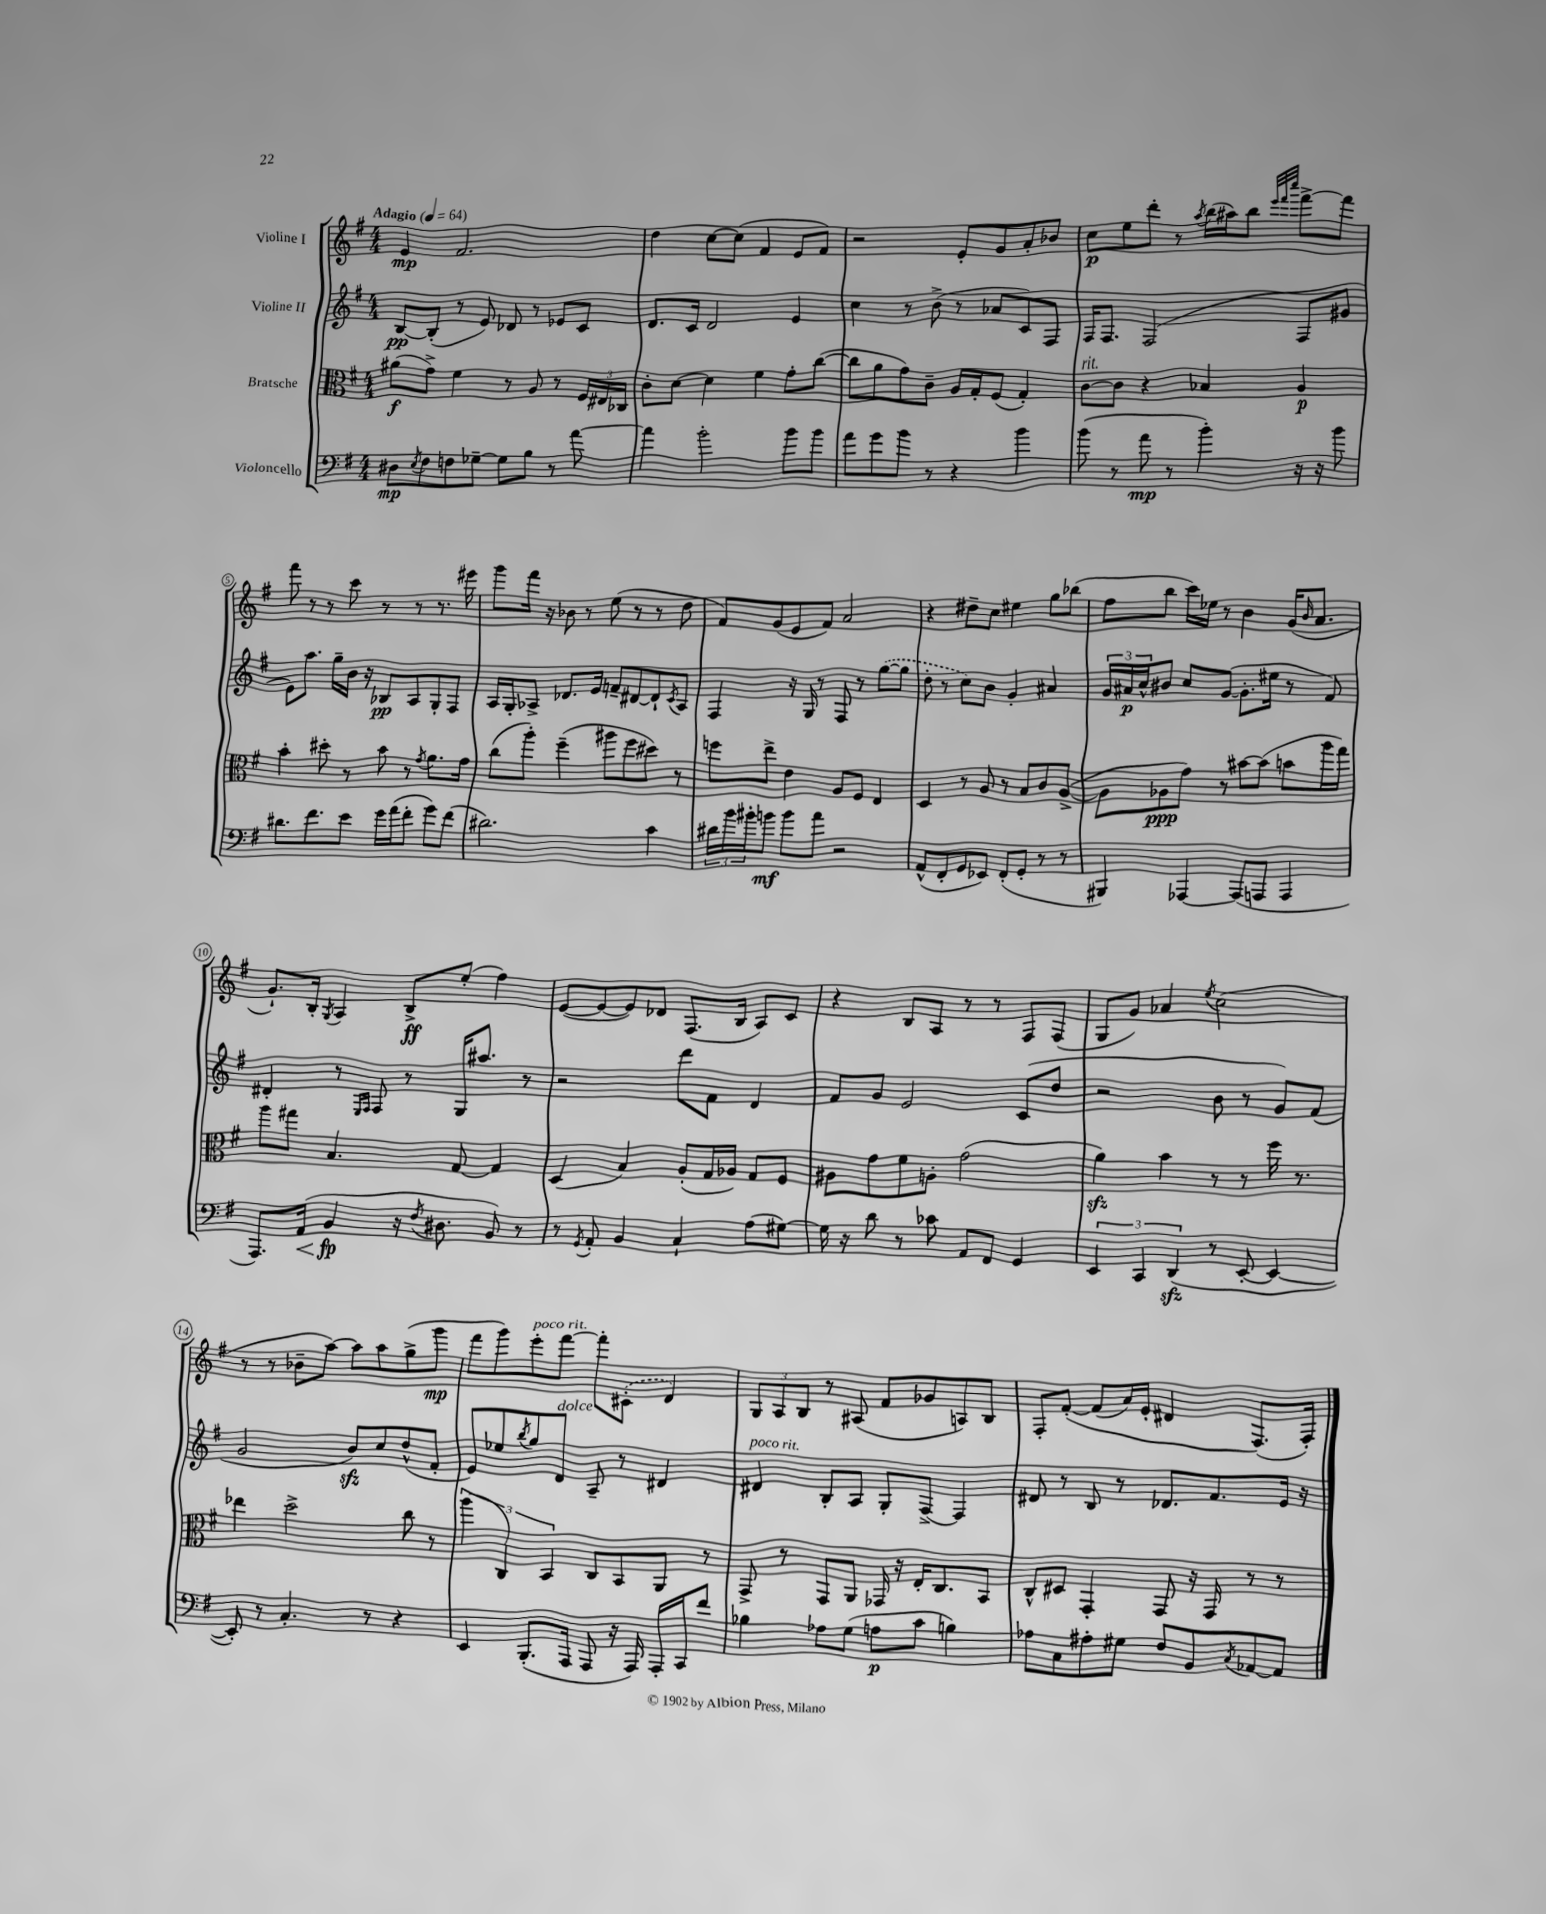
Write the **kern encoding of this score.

**kern	**dynam	**kern	**dynam	**kern	**dynam	**kern	**dynam
*part4	*part4	*part3	*part3	*part2	*part2	*part1	*part1
*staff4	*staff4	*staff3	*staff3	*staff2	*staff2	*staff1	*staff1
*I"Violoncello	*	*I"Bratsche	*	*I"Violine II	*	*I"Violine I	*
*clefF4	*	*clefC3	*	*clefG2	*	*clefG2	*
*k[f#]	*	*k[f#]	*	*k[f#]	*	*k[f#]	*
*M4/4	*	*M4/4	*	*M4/4	*	*M4/4	*
*MM64	*	*MM64	*	*MM64	*	*MM64	*
=1	=1	=1	=1	=1	=1	=1	=1
!	!	!	!	!	!	!LO:TX:a:B:t=Adagio	!
8D#X\L	mp	(8a#X\L	f	[8B/L	pp	4e/	mp
8qE/	.	.	.	.	.	.	.
8F#\	.	8g^\J)	.	(8B'/J]	.	.	.
8Fn\	.	4f#\	.	8r	.	2.f#/	.
[8G-X~\J	.	.	.	8e/)	.	.	.
8G-\L]	.	8r	.	8d-X/	.	.	.
8B\J	.	8A/	.	8r	.	.	.
8r	.	8r	.	8e-X/L	.	.	.
[8a\	.	24F#/LL	.	8c/J	.	.	.
.	.	24E#X/	.	.	.	.	.
.	.	24C-X/JJ	.	.	.	.	.
=2	=2	=2	=2	=2	=2	=2	=2
4a\]	.	8c'\L	.	8.d/L	.	4dd\	.
.	.	[8d\J	.	.	.	.	.
.	.	.	.	16c/Jk	.	.	.
2b'\	.	4d\]	.	2d/	.	[8cc\L	.
.	.	.	.	.	.	(8cc\J]	.
.	.	4f#\	.	.	.	4f#/	.
8b\L	.	8g'\L	.	4e/	.	8e/L	.
8b\J	.	([8cc\J	.	.	.	8f#/J)	.
=3	=3	=3	=3	=3	=3	=3	=3
8a\L	.	8cc\L]	.	4cc\	.	2r	.
8g\	.	8a\	.	.	.	.	.
8b\J	.	8g\)	.	8r	.	.	.
8r	.	8c~\J	.	(8b^\	.	.	.
4r	.	16A/LL	.	8r	.	8e'/L	.
.	.	16G'/J	.	.	.	.	.
.	.	(8F#/J	.	8a-X/L	.	8g/	.
4b\	.	4G'/)	.	8c/)	.	8a'/	.
.	.	.	.	8F#/J	.	8b-X/J	.
=4	=4	=4	=4	=4	=4	=4	=4
!	!	!LO:TX:a:i:t=rit.	!	!	!	!	!
(8b\	.	[8c\L	.	16F#/KL	.	8cc\L	p
.	.	.	.	8.F#/J	.	.	.
8r	.	8c\J]	.	.	.	8ee\	.
8a\	mp	4r	.	(2F#/	.	8ddd'\J	.
8r	.	.	.	.	.	8r	.
.	.	.	.	.	.	8qaa/	.
4b'\)	.	4B-X/	.	.	.	(16bb\LL	.
.	.	.	.	.	.	16aa#X\J)	.
.	.	.	.	.	.	8bb\J	.
.	.	.	.	.	.	32qqeee/LLL	.
.	.	.	.	.	.	32qqfff#/	.
.	.	.	.	.	.	32qqcccc/JJJ	.
16r	.	4A/	p	8F#/L	.	[8fff#^\L	.
16r	.	.	.	.	.	.	.
8b\	.	.	.	8g#X/J	.	8fff#\J]	.
!!LO:LB:g=z
=5	=5	=5	=5	=5	=5	=5	=5
8.d#X\L	.	4b'\	.	8e\L)	.	8fff#\	.
.	.	.	.	8.aa\J	.	8r	.
8.f#\	.	.	.	.	.	.	.
.	.	8dd#X'\	.	.	.	8r	.
.	.	.	.	16gg~\LL	.	.	.
8e\J	.	8r	.	16b\JJ	.	8ccc\	.
.	.	.	.	16r	.	.	.
16g\LL	.	8b\	.	8B-X/L	pp	8r	.
(16a\J	.	.	.	.	.	.	.
8f#'\J	.	8r	.	8A/	.	8r	.
.	.	8qg/	.	.	.	.	.
8g\L)	.	8.a\L	.	8G'/	.	8.r	.
(8f#\J	.	.	.	8F#/J	.	.	.
.	.	16g\Jk	.	.	.	16eee#X\	.
=6	=6	=6	=6	=6	=6	=6	=6
2.d#X\)	.	(8cc\L	.	16A/LL	.	8ggg\L	.
.	.	.	.	16G'/J	.	.	.
.	.	8aa'\J)	.	8A-X^/J	.	16fff#\Jk	.
.	.	.	.	.	.	16r	.
.	.	(4ff#~\	.	8.d-X/L	.	8b-X\	.
.	.	.	.	.	.	8r	.
.	.	.	.	16e/Jk	.	.	.
.	.	8aa#X\L	.	8fn~/L	.	(8ee\	.
.	.	8ff#\	.	[8d#X/	.	8r	.
4c\	.	8dd#X\J)	.	8d#`/]	.	8r	.
.	.	.	.	8qc/	.	.	.
.	.	8r	.	8A-/J	.	8dd\	.
=7	=7	=7	=7	=7	=7	=7	=7
24d#X\LL	.	8ffn\L	.	4F#/	.	8f#/L)	.
24b\	.	.	.	.	.	.	.
24b#X'\J	.	.	.	.	.	.	.
8bn\J	mf	8ee^\J	.	.	.	(8g/	.
8b\L	.	4e\	.	16r	.	8e/	.
.	.	.	.	16G/	.	.	.
8a\J	.	.	.	8r	.	8f#/J)	.
2r	.	8A/L	.	8F#/	.	2a/	.
.	.	8F#/J	.	8r	.	.	.
.	.	4E/	.	([8gg\L	.	.	.
.	.	.	.	8gg\J]	.	.	.
=8	=8	=8	=8	=8	=8	=8	=8
(8AA^^/L	.	4D/	.	8dd'\	.	4r	.
8FF#'/	.	.	.	8r	.	.	.
8GG/	.	8r	.	8cc\L)	.	8dd#X~\L	.
8EE-X/J)	.	8A/	.	8b\J	.	8cc\J	.
(8FF#'/L	.	8r	.	4g'/	.	4ee#X\	.
8GG'/J	.	8B/L	.	.	.	.	.
8r	.	8c/	.	4a#X/	.	8gg\L	.
8r	.	([8A^/J	.	.	.	(8bb-X\J	.
=9	=9	=9	=9	=9	=9	=9	=9
4BBB#X/)	.	8A\L]	.	24g/LL	.	8ff#\L	.
.	.	.	.	24a#X/	p	.	.
.	.	.	.	24cc^^/J	.	.	.
.	.	8A-X\	ppp	8b#X/J	.	8bb\J	.
[4AAA-X/	.	8g\J)	.	8cc/L	.	16ccc\LL)	.
.	.	.	.	.	.	16ee-X\JJ	.
.	.	8r	.	([8g/J	.	8r	.
(8AAA-/L]	.	[8b#X\L	.	8.g'\L]	.	4b\	.
8AAAn/J	.	(8b#\J]	.	.	.	.	.
.	.	.	.	16ee#X\Jk	.	.	.
4AAA/	.	8bn\L	.	8r	.	(16g/KL	.
.	.	.	.	.	.	16qqb/	.
.	.	.	.	.	.	8.a/J	.
.	.	16aa\L	.	8f#/)	.	.	.
.	.	16gg\JJ)	.	.	.	.	.
!!LO:LB:g=z
=10	=10	=10	=10	=10	=10	=10	=10
8.AAA/L)	.	8aa\L	.	4d#X'/	.	8.g`/L)	.
.	.	8gg#X\J	.	.	.	.	.
!	!LO:HP:b	!	!	!	!	!	!
(16AA/Jk	<	.	.	.	.	16B'/Jk	.
.	.	.	.	.	.	8qG/	.
4BB/	fp	4.B/	.	8r	.	4A/	.
.	.	.	.	16qqE/LL	.	.	.
.	.	.	.	16qqF#/JJ	.	.	.
.	.	.	.	8F#/	.	.	.
16r	[	.	.	8r	.	8B^/L	ff
8qF#/	.	.	.	.	.	.	.
8.D#X\	.	.	.	.	.	.	.
.	.	[8G/	.	16G/KL	.	(8ee'/J	.
.	.	.	.	8.aa#X/J	.	.	.
8BB/)	.	4G/]	.	.	.	4ff#\)	.
8r	.	.	.	8r	.	.	.
=11	=11	=11	=11	=11	=11	=11	=11
8r	.	(4D/	.	2r	.	([8e/L	.
8qGG/	.	.	.	.	.	.	.
8AA'/	.	.	.	.	.	8e/_	.
4BB/	.	4B/)	.	.	.	8e/])	.
.	.	.	.	.	.	8d-X/J	.
4C`/	.	(8A'/L	.	8ddd\L	.	(8.F#/L	.
.	.	16G/L	.	8f#\J	.	.	.
.	.	16A-X/JJ)	.	.	.	16B/Jk	.
(8A\L	.	8G/L	.	4d/	.	8A/L)	.
[8G#X\J)	.	8F#/J	.	.	.	8c/J	.
=12	=12	=12	=12	=12	=12	=12	=12
16G#\]	.	8A#X\L	.	8f#/L	.	4r	.
16r	.	.	.	.	.	.	.
8d\	.	8g\	.	8g/J	.	.	.
8r	.	8f#\	.	2e/	.	8B/L	.
8c-X\	.	8An'\J	.	.	.	8A/J	.
8AA/L	.	(2g\	.	.	.	8r	.
8FF#/J	.	.	.	.	.	8r	.
4GG/	.	.	.	(8c/L	.	8F#/L	.
.	.	.	.	8dd/J	.	(8F#/J	.
=13	=13	=13	=13	=13	=13	=13	=13
6EE/	.	4azz\)	.	2r	.	8G/L	.
.	.	.	.	.	.	8g/J)	.
6CC/	.	.	.	.	.	.	.
.	.	4b\	.	.	.	4a-X/	.
(6DDzz/	.	.	.	.	.	.	.
.	.	.	.	.	.	8qee/	.
8r	.	8r	.	8b\	.	(2cc\	.
[8EE'/	.	8r	.	8r	.	.	.
4EE/_	.	16ff#\	.	8g/L)	.	.	.
.	.	8.r	.	.	.	.	.
.	.	.	.	(8f#/J	.	.	.
!!LO:LB:g=z
=14	=14	=14	=14	=14	=14	=14	=14
8EE'/])	.	4ee-X\	.	2g/	.	8r	.
8r	.	.	.	.	.	8r	.
4.C'/	.	2dd^\	.	.	.	8b-X~\L	.
.	.	.	.	.	.	[8aa\J)	.
.	.	.	.	8bzz/L)	.	8aa\L]	.
8r	.	.	.	8cc/	.	8aa\	.
4r	.	8cc\	.	(8dd^^/	.	(8gg^\	.
.	.	8r	.	8f#'/J	.	8ggg\J	mp
=15	=15	=15	=15	=15	=15	=15	=15
4EE/	.	(6aa\	.	8e/L)	.	8fff#\L	.
.	.	.	.	8ee-X/	.	8ggg\)	.
.	.	6C/)	.	.	.	.	.
.	.	.	.	8qbb/	.	.	.
!	!	!	!	!	!	!LO:TX:a:i:t=poco rit.	!
(8.BBB'/L	.	.	.	8gg/	.	8eee'\	.
.	.	6BB/	.	.	.	.	.
!	!	!	!	!LO:TX:a:i:t=dolce	!	!	!
.	.	.	.	8d/J	.	[8fff#\J	.
16AAA/Jk	.	.	.	.	.	.	.
8AAA/	.	8C/L	.	8A~/	.	8fff#'\L]	.
16r	.	8BB/	.	8r	.	(8c#X'\J	.
16AAA/)	.	.	.	.	.	.	.
16AAA'/LL	.	8AA/J	.	4d#X/	.	4d/)	.
16CC/J	.	.	.	.	.	.	.
8f#/J	.	8r	.	.	.	.	.
=16	=16	=16	=16	=16	=16	=16	=16
!	!	!	!	!LO:TX:a:i:t=poco rit.	!	!	!
4B-X\	.	8GG^/	.	4d#X/	.	12G/L	.
.	.	.	.	.	.	12A/	.
.	.	8r	.	.	.	.	.
.	.	.	.	.	.	12B/J	.
8A-X\L	.	8GG/L	.	8B'/L	.	8r	.
(8G\J	.	8AA/J	.	8A/J	.	(8A#X/	.
8An\L	p	16GG-X/	.	8G'/L	.	8f#/L	.
.	.	16r	.	.	.	.	.
8c\J	.	16E'/KL	.	[8F#^/J	.	8g-X/	.
.	.	8.C/	.	.	.	.	.
4Bn\)	.	.	.	4F#/]	.	8An/)	.
.	.	8BB/J	.	.	.	8B/J	.
=17	=17	=17	=17	=17	=17	=17	=17
8A-X\L	.	8C^^/L	.	8d#X/	.	8F#'/L	.
8C\	.	8D#X/J	.	8r	.	([8f#'/J	.
8A#X'\	.	4GG'/	.	8B/	.	(8f#/L]	.
8G#X\J	.	.	.	8r	.	16a/L)	.
.	.	.	.	.	.	16e'/JJ	.
8F#/L	.	8GG/	.	8.d-X/L	.	4d#X/	.
8BB/	.	16r	.	.	.	.	.
.	.	16GG/	.	8.f#/	.	.	.
8qC/	.	.	.	.	.	.	.
[8AA-X/	.	8r	.	.	.	(8.F#/L)	.
8AA-/J]	.	8r	.	16e/Jk	.	.	.
.	.	.	.	16r	.	16F#'/Jk)	.
==	==	==	==	==	==	==	==
*-	*-	*-	*-	*-	*-	*-	*-
